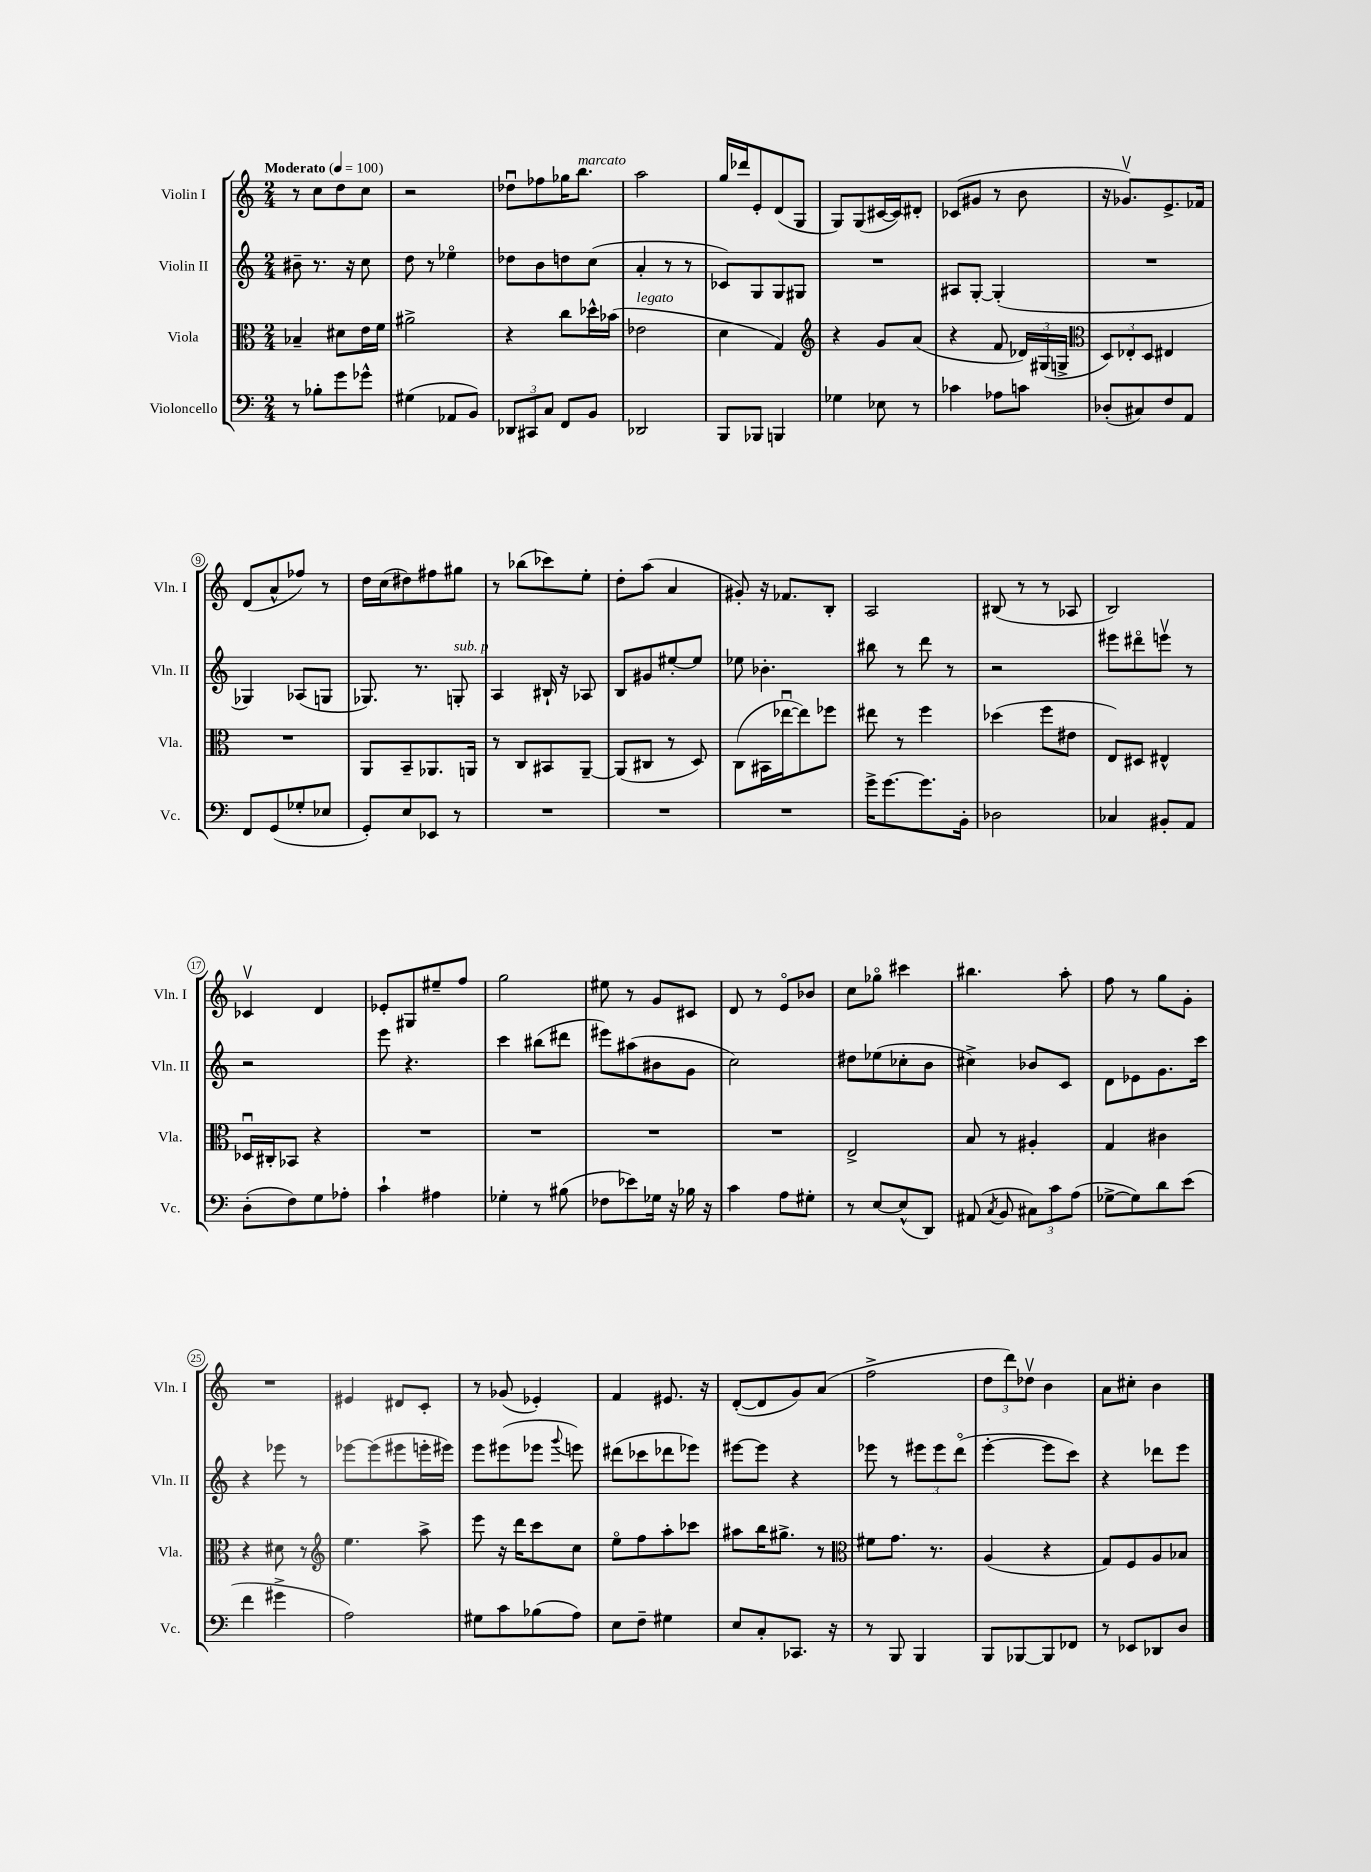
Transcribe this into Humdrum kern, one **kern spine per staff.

**kern	**kern	**kern	**kern
*part4	*part3	*part2	*part1
*staff4	*staff3	*staff2	*staff1
*I"Violoncello	*I"Viola	*I"Violin II	*I"Violin I
*I'Vc.	*I'Vla.	*I'Vln. II	*I'Vln. I
*clefF4	*clefC3	*clefG2	*clefG2
*k[]	*k[]	*k[]	*k[]
*M2/4	*M2/4	*M2/4	*M2/4
*MM100	*MM100	*MM100	*MM100
=1	=1	=1	=1
!	!	!	!LO:TX:a:B:t=Moderato
8r	4B-X~/	8b#X~\	8r
8B-X'\L	.	8.r	8cc\L
8g\	8d#X\L	.	8dd\
.	.	16r	.
8g-X^^\J	16e\L	8cc\	8cc\J
.	16f\JJ	.	.
=2	=2	=2	=2
(4G#X\	2a#X^\	8dd\	2r
.	.	8r	.
8AA-X/L	.	4ee-X\	.
8BB/J)	.	.	.
=3	=3	=3	=3
12DD-X/L	4r	8dd-X\L	8dd-Xu\L
12CC#X/	.	.	.
.	.	8b\	8ff-X\
12C/J	.	.	.
8FF/L	8cc\L	8ddn\	16gg-X\K
!	!	!	!LO:TX:a:i:t=marcato
.	.	.	8.bb\J
8BB/J	16dd-X^^\L	(8cc\J	.
.	(16b-X\JJ	.	.
=4	=4	=4	=4
!	!LO:TX:a:i:t=legato	!	!
2DD-X/	2e-X\	4a'/	2aa\
.	.	8r	.
.	.	8r	.
=5	=5	=5	=5
8BBB/L	4d\	8c-X/L)	16gg/LL
.	.	.	16ddd-X/J
8BBB-X/J	.	8G/	8e'/
4BBBn/	4G/)	8G/	(8d/
.	.	8G#X/J	8G/J
=6	=6	=6	=6
*	*clefG2	*	*
4G-X\	4r	2r	8G/L)
.	.	.	(8G/
8E-X\	8g/L	.	[16c#X/L
.	.	.	16c#/J])
8r	(8a/J	.	8d#X'/J
=7	=7	=7	=7
4c-X\	4r	8A#X/L	(8c-X/L
.	.	[8G'/J	8g#X/J
8A-X\L	8f/	(4G'/]	8r
8cn\J	24d-X/LL)	.	8b\
.	(24G#X/	.	.
.	24Gn^/JJ	.	.
=8	=8	=8	=8
*	*clefC3	*	*
(8D-X'/L	12D/L)	2r	16r
.	.	.	8.g-Xv/L)
.	12E-X'/	.	.
8C#X/)	.	.	.
.	12D/J	.	.
8F/	4E#X/	.	8.e^/
8AA/J	.	.	.
.	.	.	16f-X/Jk
!!LO:LB:g=z
=9	=9	=9	=9
8FF/L	2r	4G-X/)	(8d/L
(8GG/	.	.	8a^^/
8G-X'/	.	(8A-X/L	8ff-X/J)
8E-X/J	.	8Gn/J	8r
=10	=10	=10	=10
8GG'/L)	8AA/L	8.G-X/)	16dd\LL
.	.	.	(16cc\J
8E/	8BB~/	.	8dd#X\)
.	.	8.r	.
8EE-X/J	8.AA-X/	.	8ff#X\
!	!	!LO:TX:a:i:t=sub. p	!
8r	.	8Gn'/	8gg#X\J
.	16AAn/Jk	.	.
=11	=11	=11	=11
2r	8r	4A/	8r
.	8C/L	.	(8bb-X\L
.	8BB#X/	16B#X`/	8ccc-X\)
.	.	16r	.
.	[8AA~/J	8A-X/	8ee'\J
=12	=12	=12	=12
2r	(8AA/L]	8B/L	8dd'\L
.	8C#X/J	8g#X/	(8aa\J
.	8r	[8ee#X'/	4a/
.	8D/)	8ee#/J]	.
=13	=13	=13	=13
2r	(8C\L	8ee-X\	8g#X'/)
.	16BB#X\L	4.b-X'\	16r
.	[16ee-Xu\J	.	8.f-X/L
.	8ee-\])	.	.
.	8ff-X\J	.	8B'/J
=14	=14	=14	=14
16g^\KL	8ee#X\	8bb#X\	2A/
[8.g\	.	.	.
.	8r	8r	.
8.g\]	4ff\	8ddd\	.
.	.	8r	.
16BB'\Jk	.	.	.
=15	=15	=15	=15
2D-X\	(4dd-X\	2r	(8B#X/
.	.	.	8r
.	8ff\L	.	8r
.	8e#X\J	.	8A-X/
=16	=16	=16	=16
4C-X/	8E/L)	8eee#X\L	2B/)
.	8D#X/J	8ddd#X\	.
8BB#X'/L	4E#X^^/	8eeenv\J	.
8AA/J	.	8r	.
!!LO:LB:g=z
=17	=17	=17	=17
(8D'\L	16D-Xu/LL	2r	4c-Xv/
.	16C#X'/J	.	.
8F\)	8BB-X/J	.	.
8G\	4r	.	4d/
8A-X'\J	.	.	.
=18	=18	=18	=18
4c`\	2r	8eee\	8e-X'/L
.	.	4.r	8G#X/
4A#X\	.	.	8ee#X~/
.	.	.	8ff/J
=19	=19	=19	=19
4G-X'\	2r	4ccc\	2gg\
8r	.	(8bb#X\L	.
(8B#X\	.	8ddd#X\J	.
=20	=20	=20	=20
8F-X\L	2r	8eee#X\L)	8ee#X\
8e-X\)	.	(8aa#X\	8r
16G-X\Jk	.	8b#X\	8g/L
16r	.	.	.
16B-X\	.	8g\J	8c#X/J
16r	.	.	.
=21	=21	=21	=21
4c\	2r	2cc\)	8d/
.	.	.	8r
8A\L	.	.	8e/L
8G#X'\J	.	.	8b-X/J
=22	=22	=22	=22
8r	2E^/	8dd#X\L	8cc\L
[8E/L	.	(8ee-X\	8gg-X\J
(8E^^/]	.	8cc-X'\	4ccc#X\
8DD/J)	.	8b\J	.
=23	=23	=23	=23
(8AA#X/	8B/	4cc#X^\)	4.bb#X\
8qC/	.	.	.
8BB/	8r	.	.
12C#X\L)	4A#X'/	8b-X/L	.
12c\	.	.	.
.	.	8c/J	8aa'\
(12A\J	.	.	.
=24	=24	=24	=24
[8G-X^\L	4G/	8d\L	8ff\
8G-\])	.	8e-X\	8r
8d\	4c#X\	8.g\	8gg\L
(8e\J	.	.	8g'\J
.	.	16ccc\Jk	.
!!LO:LB:g=z
=25	=25	=25	=25
4f\	4r	4r	2r
4g#X^\	8d#X\	8eee-X\	.
.	8r	8r	.
=26	=26	=26	=26
*	*clefG2	*	*
2A\)	4.ee\	[8eee-X\L	4e#X/
.	.	(8eee-\]	.
.	.	8eee#X\	8d#X/L
.	8aa^\	16eeen'\L	8c'/J
.	.	16eee#X\JJ)	.
=27	=27	=27	=27
8G#X\L	8eee\	8eee\L	8r
8c\	16r	(8eee#X\	(8g-X/
.	16ddd\KL	.	.
(8B-X\	8ccc\	8eee-X\J	4e-X'/)
.	.	8qqggg/	.
8A\J)	8cc\J	8eeen\)	.
=28	=28	=28	=28
8E\L	8ee\L	(8ddd#X\L	4f/
8F~\J	8ff\	8ccc-X\	.
4G#X\	8aa'\	8ddd-X\	8.e#X/
.	8ccc-X\J	8eee-X\J)	.
.	.	.	16r
=29	=29	=29	=29
8E/L	8aa#X\L	[8eee#X\L	([8d'/L
8C'/	16bb\K	8eee#\J]	8d/]
.	8.gg#X^\J	.	.
8.CC-X/J	.	4r	8g/)
.	8r	.	(8a/J
16r	.	.	.
=30	=30	=30	=30
*	*clefC3	*	*
8r	8f#X\L	8eee-X\	2ff^\
8BBB/	8.g\J	8r	.
4BBB/	.	12eee#X\L	.
.	8.r	.	.
.	.	12eee#\	.
.	.	(12ddd\J	.
=31	=31	=31	=31
8BBB/L	(4A/	[4eee'\	12dd\L
.	.	.	12ddd\)
[8BBB-X/	.	.	.
.	.	.	12dd-Xv\J
8BBB-/]	4r	8eee\L]	4b\
8FF-X/J	.	8ccc\J)	.
=32	=32	=32	=32
8r	8G/L)	4r	8a\L
8EE-X/L	8F/	.	8cc#X'\J
8DD-X/	8A/	8ddd-X\L	4b\
8D/J	8B-X/J	8eee\J	.
==	==	==	==
*-	*-	*-	*-
